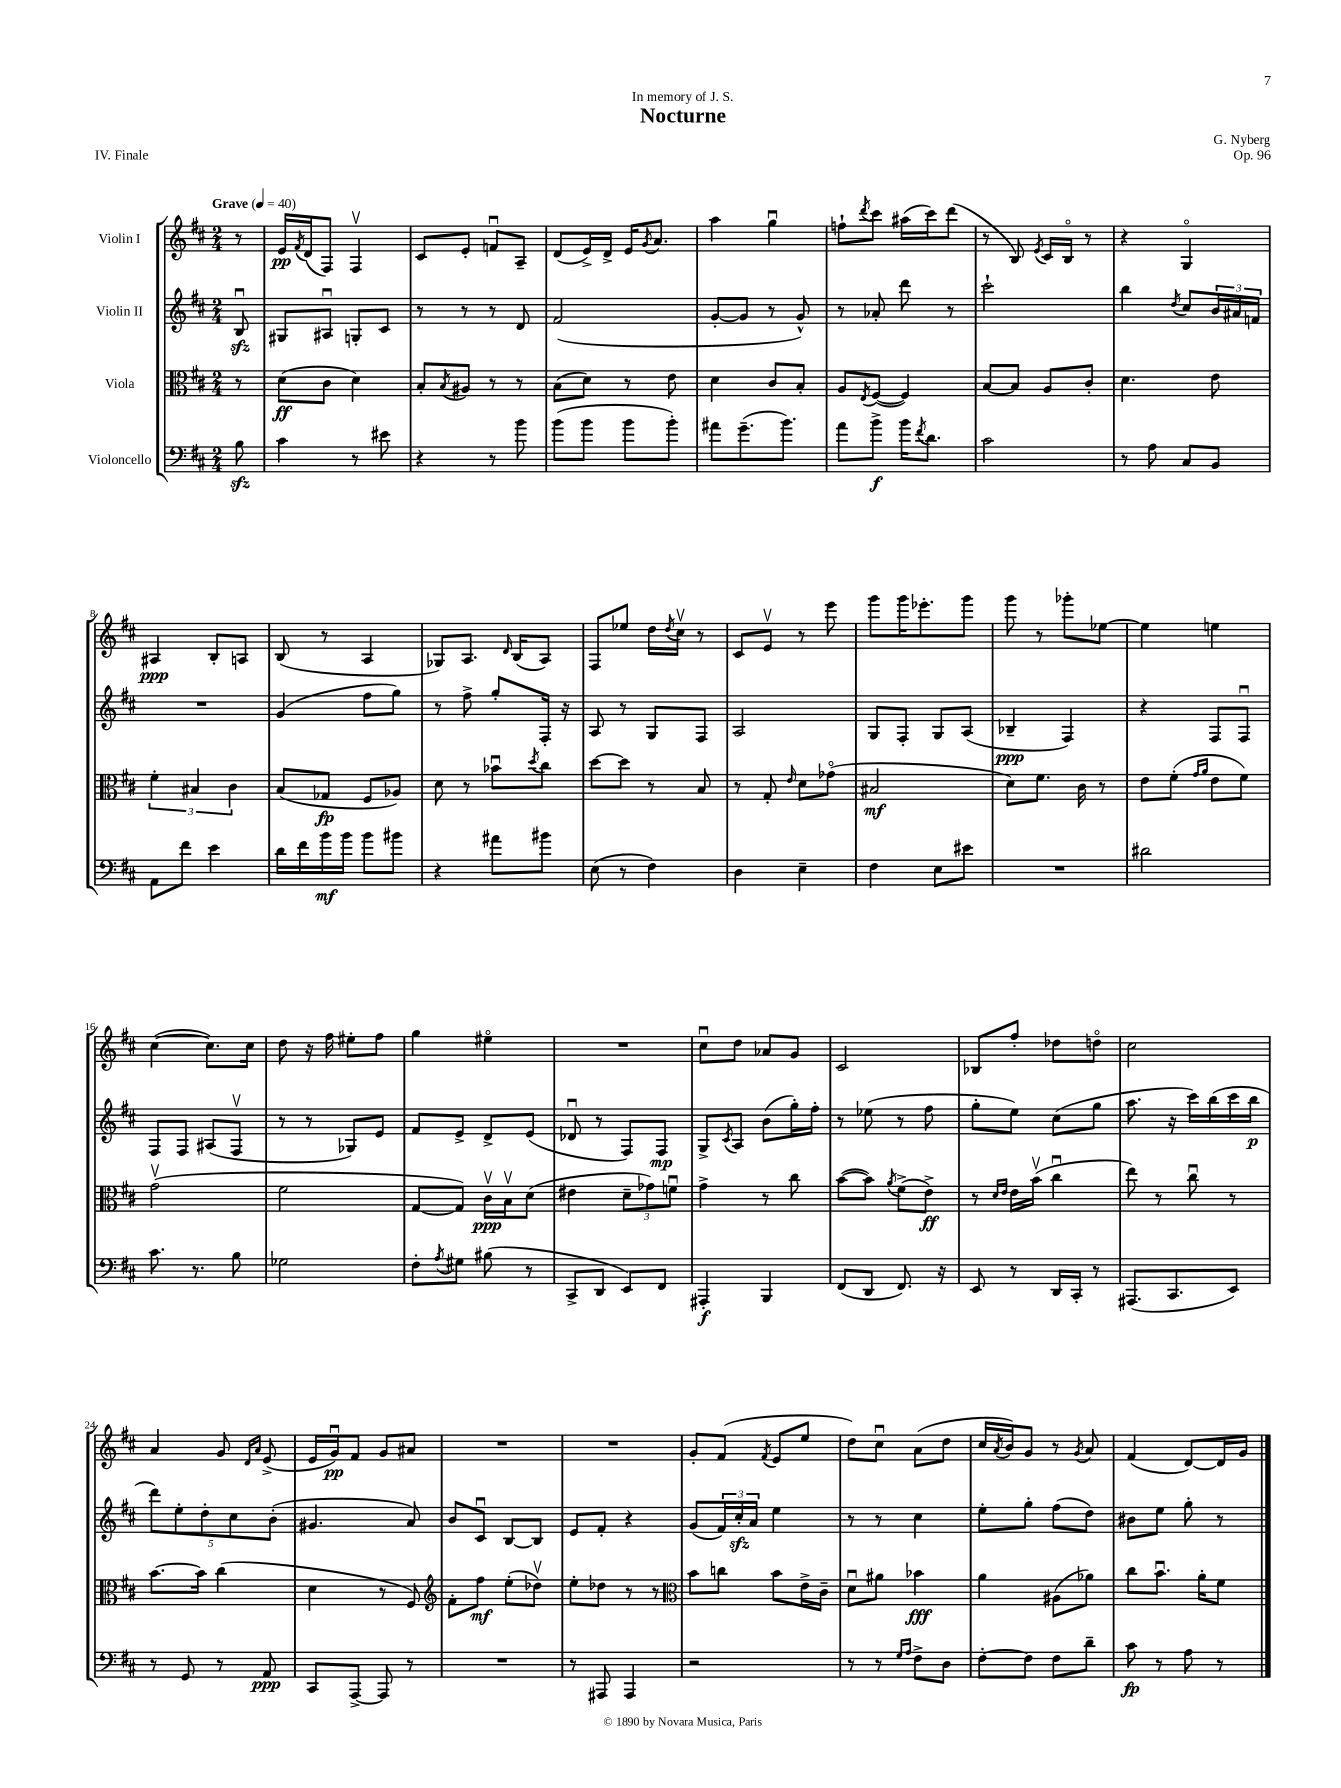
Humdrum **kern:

**kern	**kern	**kern	**kern
*staff4	*staff3	*staff2	*staff1
*clefF4	*clefC3	*clefG2	*clefG2
*k[f#c#]	*k[f#c#]	*k[f#c#]	*k[f#c#]
*M2/4	*M2/4	*M2/4	*M2/4
*MM40	*MM40	*MM40	*MM40
8B\	8r	8Bu/	8r
=	=	=	=
4c#\	(8d\L	8G#/L	16e/LL
.	.	.	8qf#/
.	.	.	(16d/J
.	8c#\J	8A#u/J	8F#/J)
8r	4d\)	8G'/L	4F#v/
8e#\	.	8c#/J	.
=	=	=	=
4r	8B'/L	8r	8c#/L
.	8qB/	.	.
.	8A#/J	8r	8e'/J
8r	8r	8r	8fu/L
8b\	8r	8d/	8A~/J
=	=	=	=
(8b\L	(8B\L	(2f#/	(8d/L
8b\J	8d\J)	.	16e^/L)
.	.	.	16d^/JJ
8b\L	8r	.	16e/LK
.	.	.	8qg/
.	.	.	8.a/J
8b'\J)	8e\	.	.
=	=	=	=
8a#\L	4d\	[8g'/L	4aa\
(8.g~\	.	8g/]J	.
.	8c#/L	8r	4ggu\
8.b\J)	.	.	.
.	8B'/J	8g^^/)	.
=	=	=	=
8a\L	8A/L	8r	8ff`\L
.	8qE/	.	8qddd/
8b^\J	([8F#/J	8a-'/	8ccc#\J
16b\LK	4F#/])	8ddd\	(16aa#\LL
8qf#/	.	.	.
8.d\J	.	.	16ccc#\J)
.	.	8r	(8ddd\J
=	=	=	=
2c#\	[8B/L	2ccc#`\	8r
.	8B/]J	.	8B/)
.	.	.	8qe/
.	8A/L	.	16c#/LL
.	.	.	16Bo/JJ
.	8c#'/J	.	8r
=	=	=	=
8r	4.d\	4bb\	4r
8A\	.	.	.
.	.	8qdd/	.
8C#/L	.	8cc#/L	4Go/
8BB/J	8e\	24b/L	.
.	.	24a#/	.
.	.	24f/JJ	.
=	=	=	=
8AA\L	6f#'\	2r	4A#/
8f#\J	.	.	.
.	6B#/	.	.
4e\	.	.	8B'/L
.	6c#\	.	.
.	.	.	8A/J
=	=	=	=
16d\LL	(8B/L	(4g/	(8B/
16f#\	.	.	.
16b\	8G-/J	.	8r
16b\JJ	.	.	.
8b\L	8F#/L	8ff#\L	4A/
8b#\J	8A-/J)	8gg\J)	.
=	=	=	=
4r	8d\	8r	8G-/L)
.	8r	8ff#^\	8.A/J
8a#\L	8b-u\L	8gg'/L	.
.	.	.	16qqd/
.	.	.	(16B/LK
.	8qdd/	.	.
8b#\J	8cc#\J	16F#'/Jk	8A/J)
.	.	16r	.
=	=	=	=
(8E\	[8dd\L	8A/	8F#/L
8r	8dd\]J	8r	8ee-/J
4F#\)	8r	8G/L	16dd\LL
.	.	.	8qdd/
.	.	.	16cc#v\JJ
.	8B/	8F#/J	8r
=	=	=	=
4D\	8r	2A/	8c#/L
.	8G'/	.	8ev/J
.	16qqe/	.	.
4E~\	8d\L	.	8r
.	(8g-o\J	.	8eee\
=	=	=	=
4F#\	2B#/	8G/L	8ggg\L
.	.	8F#'/J	16ggg\K
.	.	.	8.eee-'\
8E\L	.	8G/L	.
8e#\J	.	(8A/J	8ggg\J
=	=	=	=
2r	8d\L)	4B-~/	8ggg\
.	8.f#\J	.	8r
.	.	4F#/)	8ggg-'\L
.	16c#\	.	.
.	8r	.	[8ee-\J
=	=	=	=
2d#\	8e\L	4r	4ee-\]
.	(8f#'\J	.	.
.	16qqg/LL	.	.
.	16qqa/JJ	.	.
.	8e\L	8F#/L	4ee\
.	8f#\J)	8F#u/J	.
=	=	=	=
8.c#\	(2gv\	8F#/L	([4cc#\
.	.	8F#/J	.
8.r	.	.	.
.	.	(8A#/L	8.cc#\]L)
8B\	.	8F#v/J	.
.	.	.	16cc#\Jk
=	=	=	=
2G-\	2f#\	8r	8dd\
.	.	8r	16r
.	.	.	16ff#\
.	.	8G-/L)	8ee#'\L
.	.	8e/J	8ff#\J
=	=	=	=
8F#'\L	[8G/L	8f#/L	4gg\
8qA/	.	.	.
8G#\J	8G/]J)	8e^/J	.
(8B#\	16c#v\LL	8d^/L	4ee#o\
.	16Bv\J	.	.
8r	(8d\J	(8e/J	.
=	=	=	=
8CC#^/L	4e#\	8d-u/	2r
8DD/J	.	8r	.
8EE/L)	12d~\L	8F#/L)	.
.	12g-\)	.	.
8FF#/J	.	8F#/J	.
.	12fu\J	.	.
=	=	=	=
4AAA#'/	4g^\	8G^/L	8cc#u\L
.	.	8qc#/	.
.	.	8A/J	8dd\J
4BBB/	8r	(8b\L	8a-/L
.	8cc#\	16gg'\L)	8g/J
.	.	16ff#'\JJ	.
=	=	=	=
(8FF#/L	([8b\L	8r	2c#/
8DD/J	8b\]J)	(8ee-\	.
.	8qa/	.	.
8.FF#/)	(8f#^\L	8r	.
.	8e^\J)	8ff#\	.
16r	.	.	.
=	=	=	=
8EE/	8r	8gg'\L	8B-/L
.	16qqd/LL	.	.
.	16qqe/JJ	.	.
8r	16e\LL	8ee\J)	8ff#'/J
.	(16bv\JJ	.	.
16DD/LL	4cc#u\	(8cc#\L	8dd-\L
16CC#'/JJ	.	.	.
8r	.	8gg\J	8ddo\J
=	=	=	=
(8.AAA#/L	8ee\)	8.aa\	2cc#\
.	8r	.	.
8.CC#/	.	16r	.
.	8cc#u\	16ccc#\LL)	.
.	.	(16bb\	.
8EE/J)	8r	16ccc#\	.
.	.	16bb\JJ	.
=	=	=	=
8r	[8.b\L	10ddd\L)	4a/
.	.	10ee'\	.
8GG/	.	.	.
.	16b\]Jk	.	.
.	.	10dd'\	.
8r	(4cc#\	.	8g/
.	.	10cc#\	.
.	.	.	16qqd/LL
.	.	.	16qqa/JJ
8AA/	.	.	(8e^/
.	.	(10b'\J	.
=	=	=	=
8CC#/L	4d\	4.g#/	16e/LL
.	.	.	16gu/J)
[8AAA^/J	.	.	8f#/J
8AAA/]	8r	.	8g/L
8r	8F#/)	8a/)	8a#/J
=	=	=	=
*	*clefG2	*	*
2r	8f#'\L	8b/L	2r
.	8ff#\J	8c#u/J	.
.	(8ee'\L	[8B/L	.
.	8dd-v\J)	8B/]J	.
=	=	=	=
8r	8ee'\L	8e/L	2r
8AAA#/	8dd-\J	8f#'/J	.
4AAA#/	8r	4r	.
.	8r	.	.
=	=	=	=
*	*clefC3	*	*
2r	8b\L	(8g/L	8g'/L
.	8cc\J	24f#/L)	(8f#/J
.	.	24cc#'/	.
.	.	24a/JJ	.
.	.	.	8qf#/
.	8b\L	4ee\	8e/L
.	16e^\L	.	8ee/J
.	16c#~\JJ	.	.
=	=	=	=
8r	8du\L	8r	8dd\L)
8r	8a#\J	8r	8cc#u\J
16qqG/LL	.	.	.
16qqA/JJ	.	.	.
8F#^\L	4b-\	4cc#\	(8a\L
8D\J	.	.	8dd\J
=	=	=	=
[8F#'\L	4a\	8ee'\L	16cc#/LL
.	.	.	8qa/
.	.	.	16b/J)
8F#\]J	.	8gg'\J	8g/J
8F#\L	(8A#\L	(8ff#\L	8r
.	.	.	8qg/
8d~\J	8a-\J)	8dd\J)	8a/
=	=	=	=
8c#\	8cc#\L	8b#\L	(4f#/
8r	8.bu\J	8ee\J	.
8A\	.	8gg'\	[8d/L)
.	16a'\LK	.	.
8r	8f#\J	8r	16d/]L
.	.	.	16g/JJ
==	==	==	==
*-	*-	*-	*-
